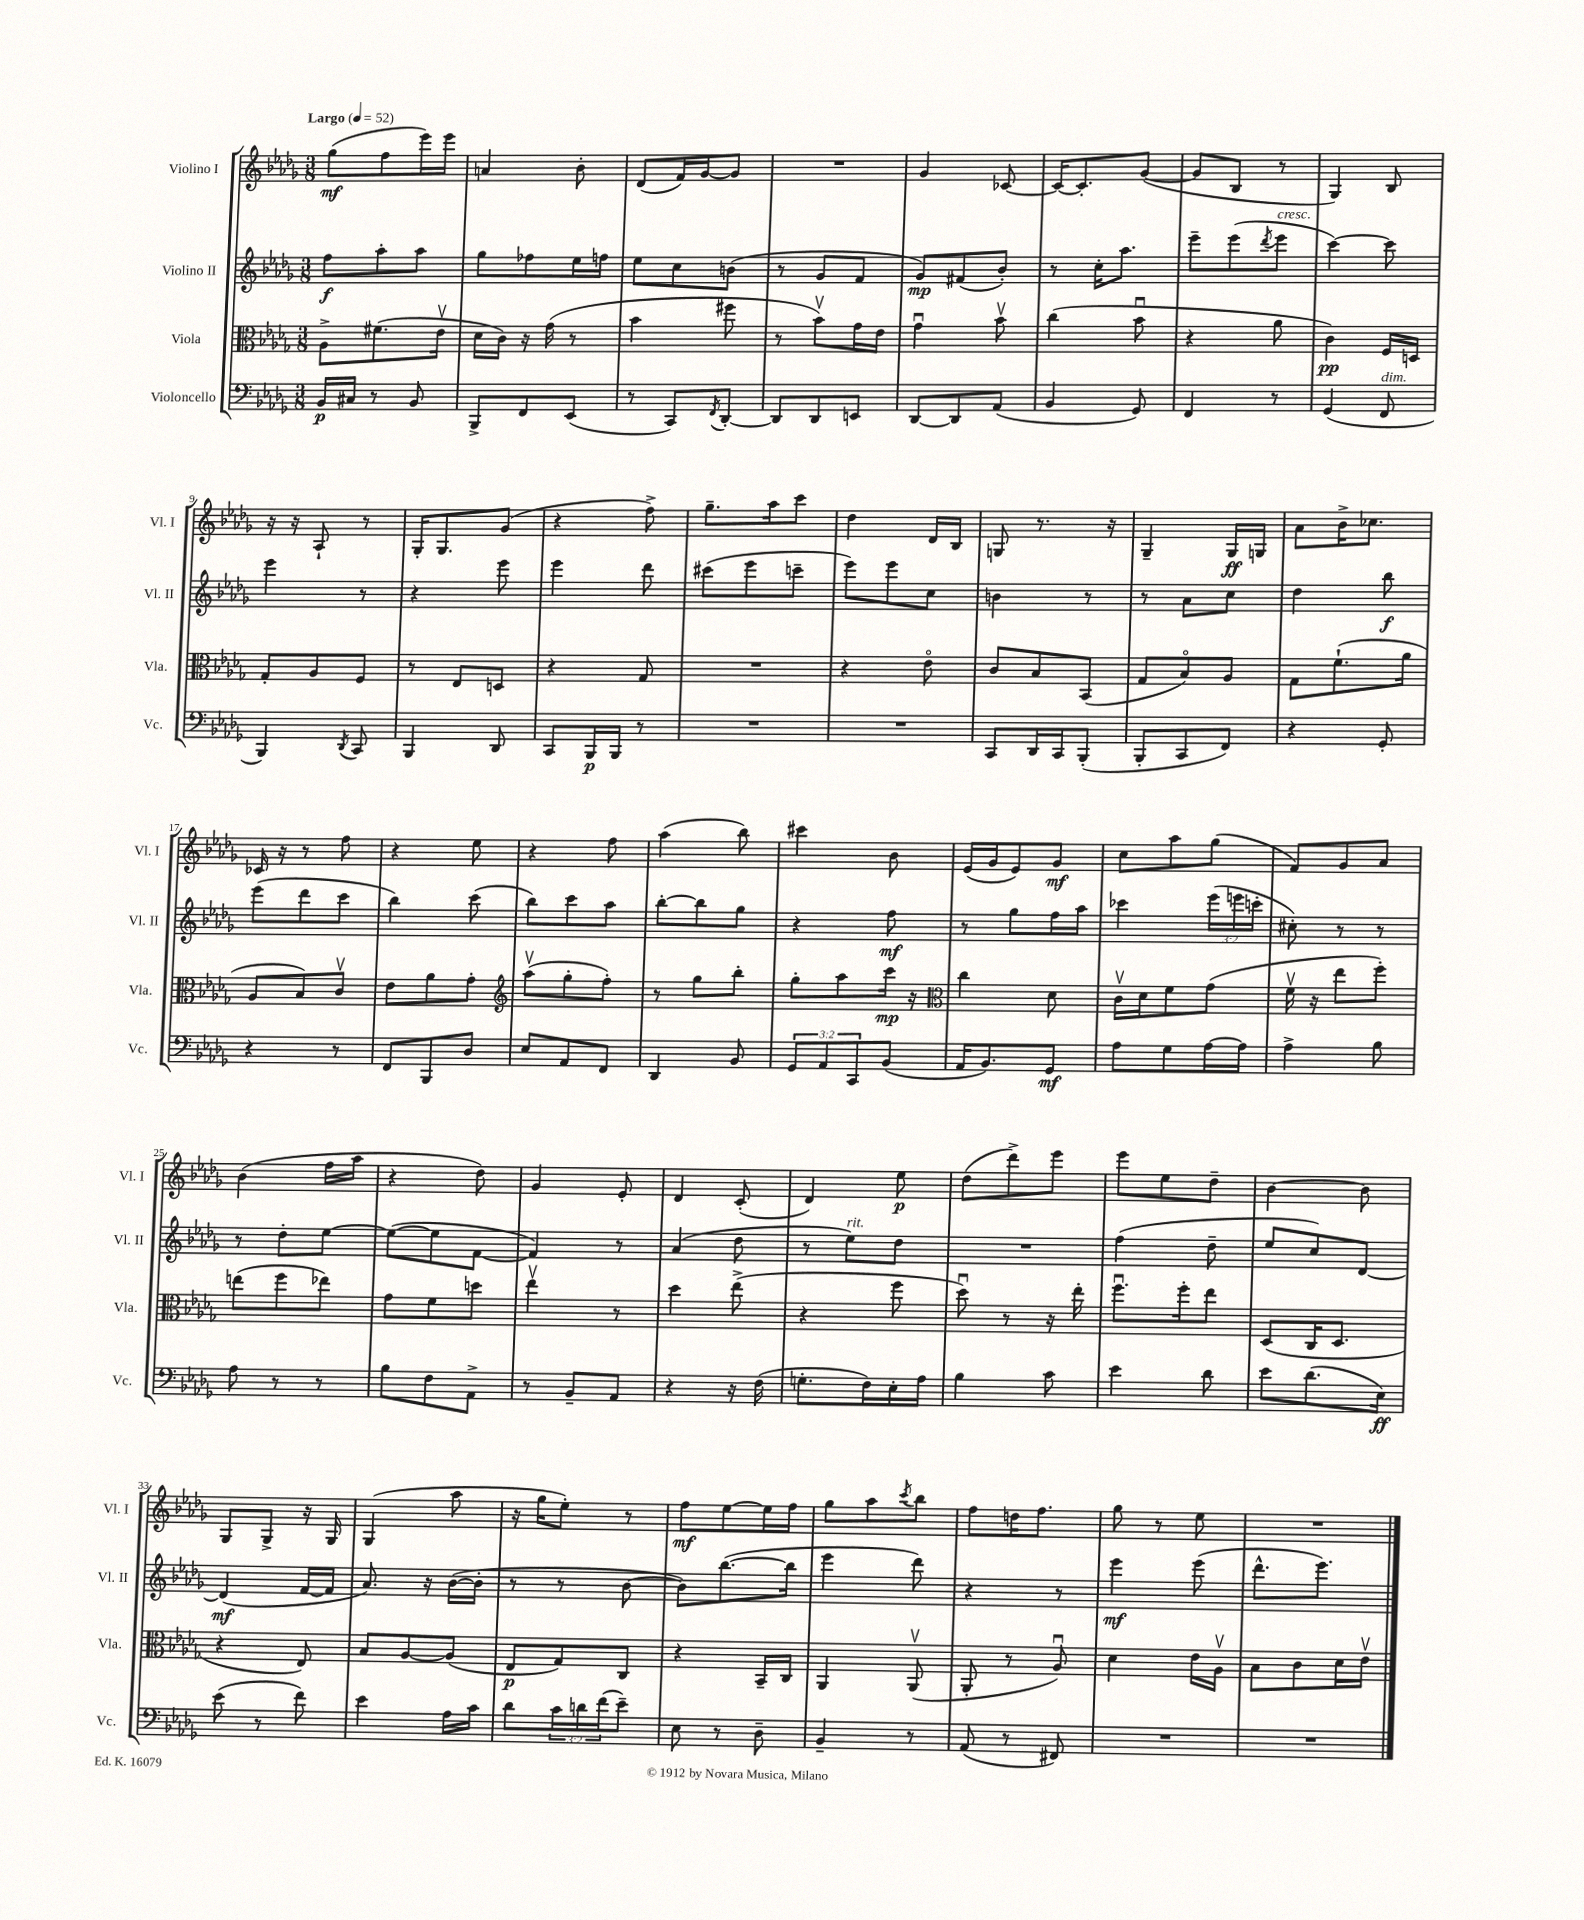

**kern	**kern	**kern	**kern
*staff4	*staff3	*staff2	*staff1
*clefF4	*clefC3	*clefG2	*clefG2
*k[b-e-a-d-g-]	*k[b-e-a-d-g-]	*k[b-e-a-d-g-]	*k[b-e-a-d-g-]
*M3/8	*M3/8	*M3/8	*M3/8
*MM52	*MM52	*MM52	*MM52
16BB-/LL	8A-^\L	8ff\L	(8gg-\L
16C#/JJ	.	.	.
8r	(8.f#\	8aa-'\	8ff\
8BB-/	.	8aa-\J	16eee-\L)
.	16e-v\Jk	.	16eee-\JJ
=	=	=	=
8BBB-^/L	16d-\LL	8gg-\L	4a/
.	16c\JJ)	.	.
8FF/	16r	8ff-\	.
.	(16g-\	.	.
(8EE-/J	8r	16ee-\L	8b-'\
.	.	16ff\JJ	.
=	=	=	=
8r	4b-\	8ee-\L	(8d-/L
8CC/L)	.	8cc\	16f/L)
.	.	.	[16g-/J
8qFF/	.	.	.
[8DD-'/J	8ff#\	(8b\J	8g-/]J
=	=	=	=
8DD-/]L	8r	8r	4.r
8DD-/	8b-v\L)	8g-/L	.
8EE/J	16g-\L	8f/J	.
.	16e-\JJ	.	.
=	=	=	=
[8DD-/L	4g-u\	8g-/L)	4g-/
8DD-/]	.	(8f#/	.
(8AA-/J	8b-v\	8b-'/J)	[8c-/
=	=	=	=
4BB-/	(4cc\	8r	16c-/_LK
.	.	.	8.c-'/]
.	.	16cc'\LK	.
.	.	8.aa-\J	.
8GG-/)	8b-u\	.	([8g-/J
=	=	=	=
4FF/	4r	8eee-~\L	8g-/]L
.	.	(8eee-\	8B-/J
.	.	8qddd-/	.
8r	8a-\	8eee-\J	8r
=	=	=	=
(4GG-/	4c\)	[4ccc\)	4G-/)
8FF/	16F/LL	8ccc\]	8B-/
.	16D/JJ	.	.
=	=	=	=
4BBB-/)	8G-'/L	4eee-\	16r
.	.	.	16r
.	8A-/	.	8A-`/
8qDD-/	.	.	.
8CC/	8F/J	8r	8r
=	=	=	=
4BBB-/	8r	4r	16G-'/LK
.	.	.	8.G-/
.	8E-/L	.	.
8DD-/	8D/J	8eee-\	(8g-/J
=	=	=	=
8CC/L	4r	4eee-\	4r
16BBB-/L	.	.	.
16BBB-/JJ	.	.	.
8r	8G-/	8ddd-\	8ff^\)
=	=	=	=
4.r	4.r	(8ccc#\L	8.gg-~\L
.	.	8eee-\	.
.	.	.	16aa-\k
.	.	8ccc~\J	8ccc\J
=	=	=	=
4.r	4r	8eee-\L)	4dd-\
.	.	8eee-\	.
.	8e-o\	8cc\J	16d-/LL
.	.	.	16B-/JJ
=	=	=	=
8CC/L	8c/L	4b\	8G/
16DD-/L	8B-/	.	8.r
16CC/J	.	.	.
(8BBB-'/J	(8BB-/J	8r	.
.	.	.	16r
=	=	=	=
8BBB-'/L	8G-/L	8r	4G-~/
8CC/	8B-o/)	8a-\L	.
8FF/J)	8A-/J	8cc\J	16G-/LL
.	.	.	16G/JJ
=	=	=	=
4r	8G-\L	4dd-\	8a-\L
.	(8.f`\	.	16b-^\K
.	.	.	8.cc-\J
8GG-'/	.	8bb-\	.
.	16a-\Jk	.	.
=	=	=	=
4r	8A-/L	(8eee-\L	16c-/
.	.	.	16r
.	8B-/)	8ddd-\	8r
8r	8cv/J	8ccc\J	8ff\
=	=	=	=
8FF/L	8e-\L	4bb-\)	4r
8BBB-/	8a-\	.	.
8D-/J	8g-'\J	(8ccc\	8ee-\
=	=	=	=
*	*clefG2	*	*
8E-/L	(8aa-v\L	8bb-\L)	4r
8AA-/	8gg-'\	8ccc\	.
8FF/J	8ff'\J)	8aa-\J	8ff\
=	=	=	=
4DD-/	8r	[8bb-'\L	(4aa-\
.	8gg-\L	8bb-\]	.
8BB-/	8bb-'\J	8gg-\J	8bb-\)
=	=	=	=
12GG-/L	8gg-'\L	4r	4ccc#\
12AA-/	.	.	.
.	8aa-\	.	.
12CC/	.	.	.
(8BB-/J	16ccc\Jk	8ff\	8b-\
.	16r	.	.
=	=	=	=
*	*clefC3	*	*
16AA-/LK	4cc\	8r	(16e-/LL
8.BB-/)	.	.	16g-/J
.	.	8gg-\L	8e-/)
8GG-/J	8d-\	16ff\L	8g-/J
.	.	16aa-\JJ	.
=	=	=	=
8A-\L	16cv\LL	4ccc-\	8cc\L
.	16d-\J	.	.
8G-\	8f\	.	8aa-\
[16A-\L	(8g-\J	(24eee-\LL	(8gg-\J
.	.	24eee\	.
16A-\]JJ	.	.	.
.	.	24ccc'\JJ	.
=	=	=	=
4A-^\	16fv\	8cc#'\)	8f/L)
.	16r	.	.
.	8ee-\L	8r	8g-/
8B-\	8ff'\J)	8r	8a-/J
=	=	=	=
8A-\	(8ee\L	8r	(4b-\
8r	8ff\	8dd-'\L	.
8r	8ee-\J)	[8ee-\J	16ff\LL
.	.	.	16aa-\JJ
=	=	=	=
8B-\L	8g-\L	(8ee-\_L	4r
8F\	8f\	8ee-\]	.
8AA-^\J	8dd\J	[8f\J	8dd-\)
=	=	=	=
8r	4ee-v\	4f/])	4g-/
8BB-~/L	.	.	.
8AA-/J	8r	8r	8e-'/
=	=	=	=
4r	4dd-\	(4a-/	4d-/
16r	(8ee-^\	8dd-\	(8c'/
(16F\	.	.	.
=	=	=	=
8.G'\L	4r	8r	4d-/)
.	.	8ee-\L)	.
16F\L)	.	.	.
16E-'\	8ff\	8dd-\J	8ee-\
16A-\JJ	.	.	.
=	=	=	=
4B-\	8dd-u\)	4.r	(8dd-\L
.	8r	.	8ddd-^\)
8c\	16r	.	8eee-\J
.	16ee-'\	.	.
=	=	=	=
4e-\	8.ffu\L	(4ff\	8eee-\L
.	.	.	8ee-\
.	16ff'\k	.	.
8d-\	8ee-\J	8dd-~\	8dd-~\J
=	=	=	=
8e-\L	(8D-/L	8ee-/L	[4b-\
(8.d-\	16C/K	8cc/)	.
.	8.D-/J	.	.
.	.	[8d-/J	8b-\]
16E-\Jk)	.	.	.
=	=	=	=
(8e-\	4r	(4d-/]	8G-/L
8r	.	.	8G-^/J
8f\)	8E-/)	[16f/LL	16r
.	.	16f/]JJ	16G-/
=	=	=	=
4e-\	8B-/L	8.a-/)	(4G-/
.	[8A-/	.	.
.	.	16r	.
16A-\LL	(8A-/]J	([16b-\LL	8aa-\
16c\JJ	.	16b-'\]JJ	.
=	=	=	=
8d-\L	8E-/L	8r	16r
.	.	.	16gg-\LK
24c\L	8G-/)	8r	8ee-'\J)
24d\	.	.	.
(24f\J	.	.	.
8e-~\J)	8C/J	[8b-\	8r
=	=	=	=
8E-\	4r	8b-\]L)	8ff\L
8r	.	([8.bb-\	[8ee-\
8D-~\	16BB-~/LL	.	16ee-\]L
.	16C/JJ	16bb-\]Jk	16ff\JJ
=	=	=	=
4BB-~/	4AA-/	4eee-\	8gg-\L
.	.	.	8aa-\
.	.	.	8qccc/
8r	(8AA-v/	8ddd-\)	8bb-\J
=	=	=	=
(8AA-/	8AA-'/	4r	8ff\L
8r	8r	.	16dd\K
.	.	.	8.ff\J
8FF#/)	8A-u/)	8r	.
=	=	=	=
4.r	4d-\	4eee-\	8gg-\
.	.	.	8r
.	16e-\LL	(8eee-\	8ee-\
.	16A-v\JJ	.	.
=	=	=	=
4.r	8B-\L	8.ddd-^^\L	4.r
.	8c\	.	.
.	.	8.eee-\J)	.
.	16d-\L	.	.
.	16e-v\JJ	.	.
==	==	==	==
*-	*-	*-	*-
